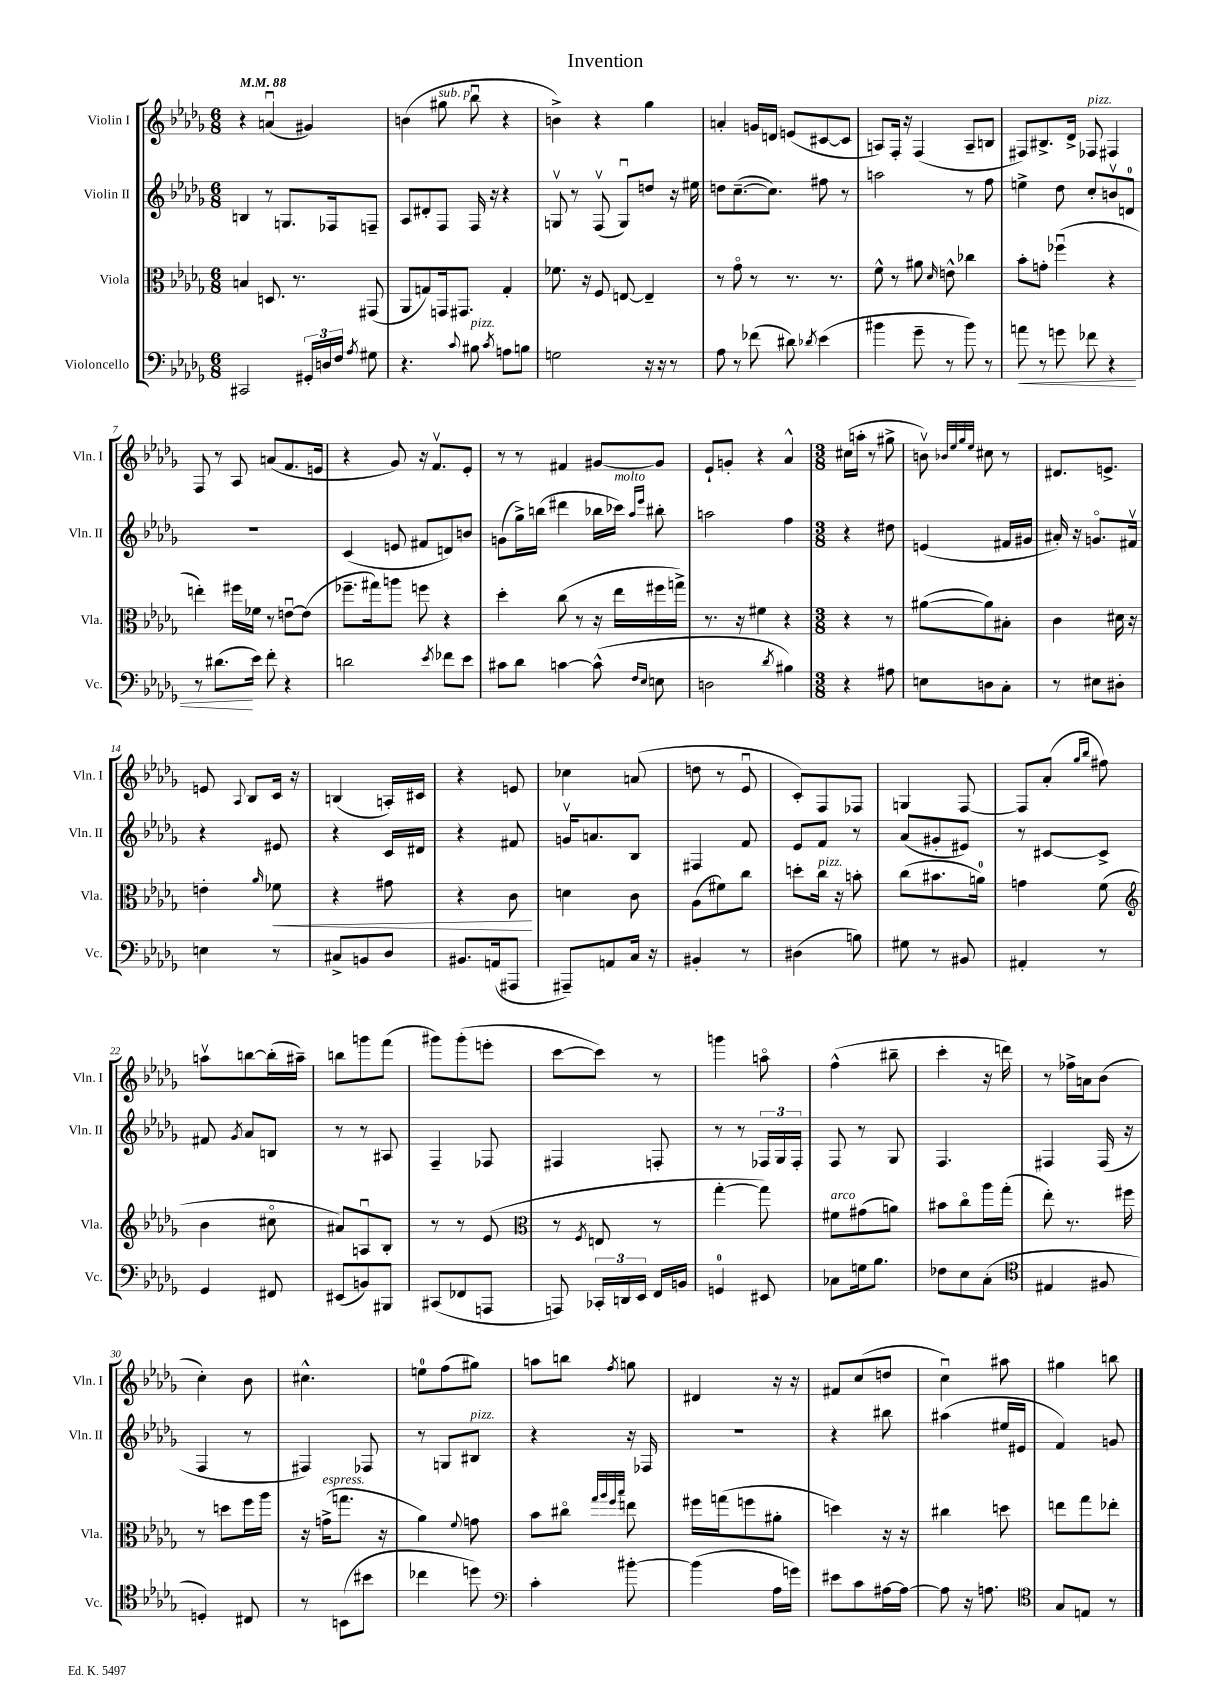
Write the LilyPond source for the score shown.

\header { title = "Invention" }
<<
\new StaffGroup <<
\new Staff = "s0" \with { instrumentName = "Violin I" shortInstrumentName = "Vln. I" } {
    \clef treble \key des \major \numericTimeSignature \time 6/8 \tempo 4 = 88
    \autoBeamOff r4 a'4\downbow( gis'4) |
    b'4( gis''8^\markup { \italic "sub. p" } bes''8\downbow r4 |
    b'4->) r4 ges''4 |
    a'4-. g'16[ d'16] e'8[( cis'8~ cis'8] |
    a8[) f16]-. r16 f4( a8[-- b8] |
    fis8[) bis8.-> des'16]-> fes8^\markup { \italic "pizz." } fis4 |
    f8 r8 aes8 a'8[( f'8. e'16] |
    r4 ges'8) r16 f'8.[\upbow ees'8]-. |
    r8 r8 fis'4 gis'8[~ gis'8] |
    ees'8[-! g'8]-. r4 aes'4-^ |
    \numericTimeSignature \time 3/8 cis''16[( a''16]-. r8 gis''8-> |
    b'8\upbow) \grace { bes'32[ ees''32 ges''32 ees''32] } cis''8 r8 |
    dis'8.[ e'8.]-> |
    e'8 \appoggiatura { aes8 } bes8[ c'16] r16 |
    b4( a16[-.) cis'16] |
    r4 e'8 |
    ces''4 a'8( |
    d''8 r8 ees'8\downbow |
    c'8[-.) f8 fes8] |
    g4 f8~ |
    f8[ aes'8]-.( \grace { ges''16[ bes''16] } fis''8) |
    a''8[\upbow b''8~ b''16-.( ais''16]--) |
    b''8[ g'''8 f'''8]( |
    gis'''8[) gis'''8-.( e'''8]-. |
    c'''8[~ c'''8]) r8 |
    g'''4 a''8\flageolet |
    f''4-^( bis''8-- |
    c'''4-. r16 d'''16) |
    r8 fes''16[-> a'16 bes'8]( |
    c''4-.) bes'8 |
    cis''4.-^ |
    e''8[-0 f''8( gis''8]) |
    a''8[ b''8] \acciaccatura { f''8 } g''8 |
    dis'4 r16 r16 |
    fis'8[ c''8( d''8] |
    c''4\downbow) ais''8 |
    gis''4 b''8 \bar "|." |
}
\new Staff = "s1" \with { instrumentName = "Violin II" shortInstrumentName = "Vln. II" } {
    \clef treble \key des \major \numericTimeSignature \time 6/8
    \autoBeamOff b4 r8 g8.[ fes16 f8]-- |
    aes8[ dis'8-. f8] f16 r16 r4 |
    g8\upbow r8 f8\upbow( g8[\downbow) d''8] r16 eis''16 |
    d''8[ c''8.~--( c''8.]) fis''8 r8 |
    a''2 r8 f''8 |
    e''4-> des''8 c''8[-. b'8\upbow d'8]-0 |
    R2. |
    c'4( e'8 fis'8[ d'8) b'8] |
    g'8[( ges''16->) b''16]( dis'''4 bes''16[ ces'''16]^\markup { \italic "molto" }) \grace { aes''16[ ees'''16] } bis''8-. |
    a''2 f''4 |
    \numericTimeSignature \time 3/8 r4 dis''8 |
    e'4( fis'16[ gis'16] |
    ais'16-.) r16 g'8.[\flageolet fis'16]\upbow |
    r4 eis'8 |
    r4 c'16[ dis'16] |
    r4 fis'8 |
    g'16[\upbow a'8. bes8] |
    fis4 f'8 |
    ees'8[ f'8] r8 |
    aes'8[( gis'8-. eis'8]) |
    r8 cis'8[~ cis'8]-> |
    fis'8 \acciaccatura { ges'8 } aes'8[ b8] |
    r8 r8 ais8 |
    f4-- fes8 |
    fis4 f8-. |
    r8 r8 \tuplet 3/2 { fes16[ ges16 fes16]-. } |
    f8 r8 ges8 |
    f4. |
    fis4 fis16( r16 |
    f4 r8 |
    fis4) fes8 |
    r8 g8[ bis8]^\markup { \italic "pizz." } |
    r4 r16 fes16 |
    R4. |
    r4 bis''8 |
    ais''4( eis''16[ eis'16] |
    f'4) g'8 \bar "|." |
}
\new Staff = "s2" \with { instrumentName = "Viola" shortInstrumentName = "Vla." } {
    \clef alto \key des \major \numericTimeSignature \time 6/8
    \autoBeamOff b4 d8. r8. gis,8( |
    aes,8[ g8) g,16 gis,8.] g4-. |
    fes'8. r16 f8 e8~ e4-- |
    r8 ges'8\flageolet r8 r8. r8. |
    f'8-^ r8 ais'8 \grace { des'16 } e'8-^ ces''4 |
    bes'8[-. g'8]-. fes''4\downbow( r4 |
    e''4-.) fis''16[ fes'16] r8 e'8[~\downbow e'8]( |
    fes''8.[-- gis''16) a''8] f''8 r4 |
    des''4-. c''8( r8 r16 ees''16[ fis''16 g''16]->) |
    r8. r16 fis'4 r4 |
    \numericTimeSignature \time 3/8 r4 r8 |
    ais'8[~( ais'8) bis8]-. |
    c'4 dis'16 r16 |
    e'4-. \grace { aes'16 } fes'8\< |
    r4 gis'8 |
    r4 c'8\! |
    d'4 c'8 |
    aes8[( fis'8) c''8] |
    d''8[-. c''16]^\markup { \italic "pizz." } r16 b'8-. |
    c''8[( bis'8. a'16]-0) |
    g'4 f'8( |
    \clef treble bes'4 cis''8\flageolet |
    ais'8[) a8\downbow bes8]-. |
    r8 r8 ees'8( |
    \clef alto r8 \acciaccatura { f8 } e8 r8 |
    ges''4~-. ges''8) |
    fis'8[^\markup { \italic "arco" } gis'8( a'8]) |
    bis'8[ c''8\flageolet aes''16 ges''16]-.( |
    ees''8-.) r8. fis''16 |
    r8 d''8[ f''16 aes''16] |
    r16 g'16[->^\markup { \italic "espress." }( g''8.] r16 |
    aes'4) \appoggiatura { f'8 } g'8 |
    bes'8[ cis''8]\flageolet \grace { ges''32[ aes''32 f''32 bes''32] } e''8 |
    fis''16[ g''16( f''8 ais'8]-. |
    d''4) r16 r16 |
    cis''4 d''8 |
    e''8[ ges''8 ees''8]-. \bar "|." |
}
\new Staff = "s3" \with { instrumentName = "Violoncello" shortInstrumentName = "Vc." } {
    \clef bass \key des \major \numericTimeSignature \time 6/8
    \autoBeamOff cis,2 \tuplet 3/2 { gis,16[-. d16 f16] } \acciaccatura { aes8 } gis8 |
    r4. \appoggiatura { c'8 } bis8^\markup { \italic "pizz." } \acciaccatura { c'8 } a8[ b8] |
    g2 r16 r16 r8 |
    aes8 r8 fes'8( dis'8) \acciaccatura { des'8 } ees'4( |
    bis'4 ges'8-- r8 bis'8) r8 |
    a'8\< r8 g'8 fes'8 r4 |
    r8 dis'8.[\!( ees'16]) f'8-. r4 |
    d'2 \acciaccatura { ees'8 } fes'8[ ees'8] |
    cis'8[ des'8] c'4~ c'8-^( \grace { f16[ ees16] } e8 |
    d2 \acciaccatura { des'8 } bis4) |
    \numericTimeSignature \time 3/8 r4 ais8 |
    e8[ d8 c8]-. |
    r8 eis8[ dis8]-. |
    e4 r8 |
    cis8[-> b,8 des8] |
    bis,8.[ a,16( ais,,8] |
    ais,,8[--) a,8 c16] r16 |
    bis,4-. r8 |
    dis4( b8) |
    gis8 r8 bis,8 |
    ais,4-. r8 |
    ges,4 fis,8 |
    eis,8[( b,8) bis,,8] |
    cis,8[( fes,8 a,,8] |
    a,,8) \tuplet 3/2 { ces,16[-. d,16 ees,16] } f,16[ b,16] |
    g,4-0 eis,8 |
    ces8[ g16 bes8.] |
    fes8[ ees8 c8]-.( |
    \clef tenor eis4 fis8 |
    d4-.) cis8 |
    r8 b,8[( bis'8] |
    ces''4 d''8) |
    \clef bass c'4-. bis'8~-. |
    bis'4( aes16[ g'16]) |
    eis'8[ c'8 ais16~ ais16]~ |
    ais8 r16 a8. |
    \clef tenor ges8[ e8] r8 \bar "|." |
}
>>
>>
